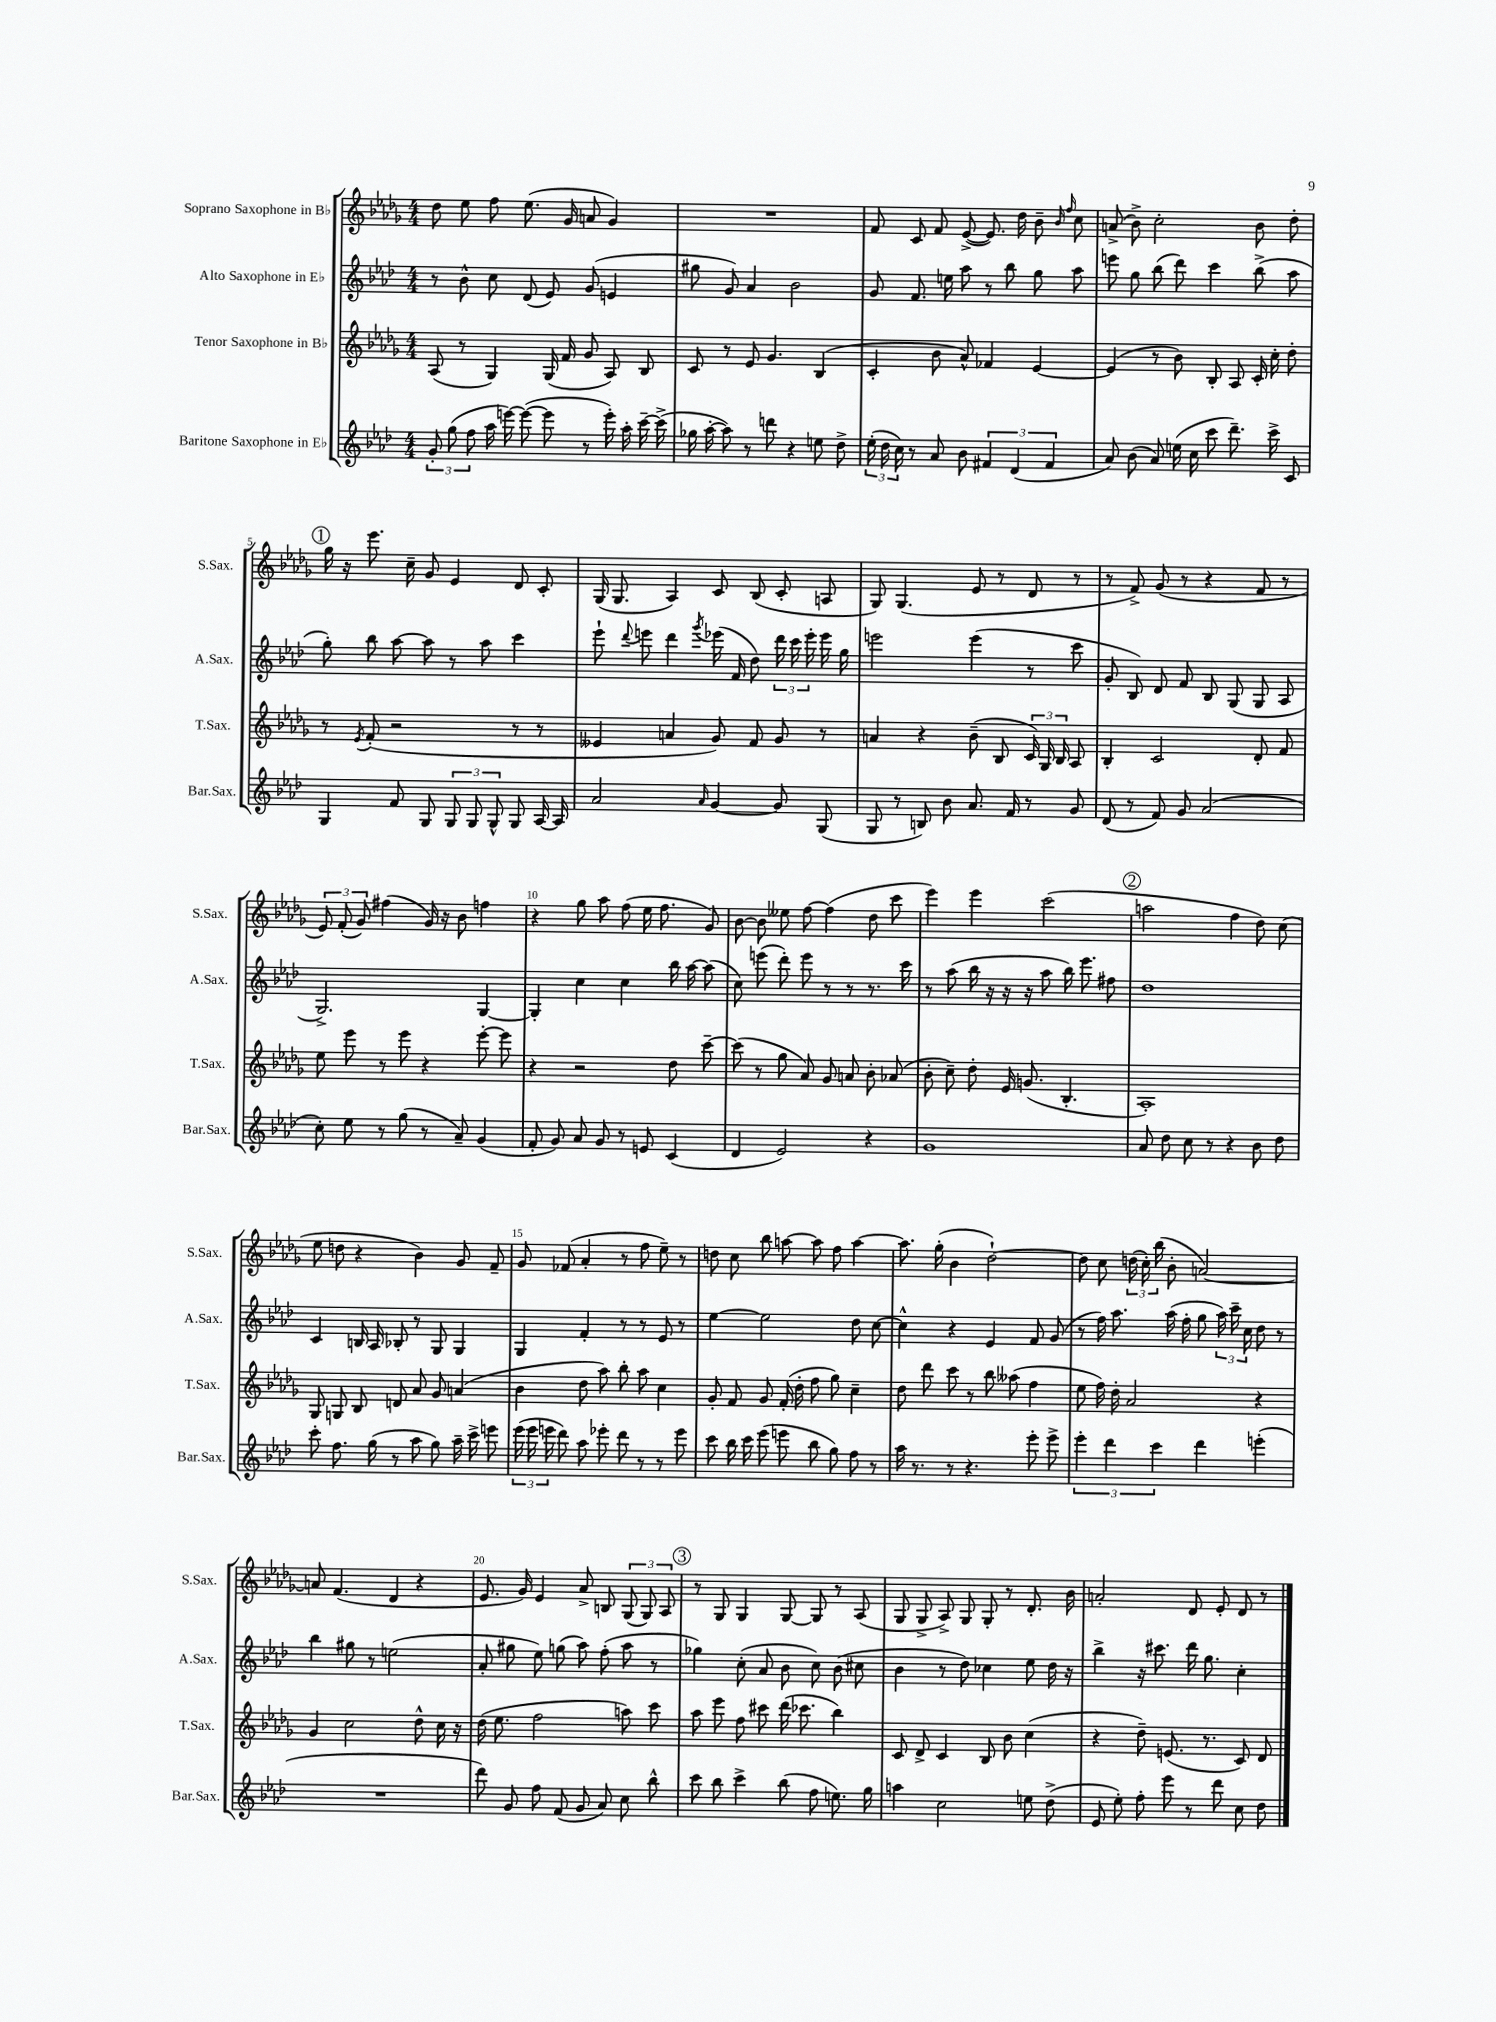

**kern	**kern	**kern	**kern
*staff4	*staff3	*staff2	*staff1
*clefG2	*clefG2	*clefG2	*clefG2
*k[b-e-a-d-]	*k[b-e-a-d-g-]	*k[b-e-a-d-]	*k[b-e-a-d-g-]
*M4/4	*M4/4	*M4/4	*M4/4
12g'	(8A-	8r	8dd-
(12gg	.	.	.
.	8r	8b-^^	8ee-
12ff	.	.	.
16aa-	4G-)	8cc	8ff
[16eee)	.	.	.
(8eee_	.	(8d-	(8.ee-
8eee]	(16G-	8e-)	.
.	16f	.	16g-
8r	8g-	(8g	8a
16eee')	8A-)	4e	4g-)
16aa-'	.	.	.
[16ccc~	8B-	.	.
(16ccc^]	.	.	.
=	=	=	=
16gg-	8c	8gg#	1r
[16aa-'	.	.	.
8aa-])	8r	8g)	.
8r	8e-	4a-	.
8ddd	4.g-	.	.
4r	.	2b-	.
8ee	(4B-	.	.
8dd-^	.	.	.
=	=	=	=
(24ee-'	4c'	8g	8f
24dd-	.	.	.
24cc)	.	.	.
8r	.	8.f	8c
8a-	8b-	.	8f
.	.	16ee	.
8b-	8a-^^)	8aa-	([8e-^
6f#	4f-	8r	8.e-])
.	.	8bb-	.
(6d-	.	.	.
.	.	.	16dd-
.	[4e-	8gg	8b-~
6f#	.	.	.
.	.	.	16qqb-
.	.	.	16qqff
.	.	8aa-	8cc
=	=	=	=
8a-)	(4e-]	8eee	(8a^
(8b-	.	8gg	8b-^)
8a-)	8r	(8bb-	2cc'
(16ee	8b-)	8ddd-)	.
16cc	.	.	.
8ccc	8B-'	4ccc	.
8.ddd-~)	8A-	.	.
.	16c'	(8bb-^	8b-
16ccc^	16cc'	.	.
8c	8dd-'	8aa-	8dd-'
=	=	=	=
4G	8r	8gg')	16gg-
.	.	.	16r
.	8qe-	.	.
.	(8f'	8bb-	8.eee-
8f	2r	[8aa-	.
.	.	.	16cc~
8G	.	8aa-]	8g-
12G	.	8r	4e-
12G	.	.	.
.	.	8aa-	.
12G^^	.	.	.
8G	8r	4ccc	8d-
[16A-	8r	.	8c'
16A-]	.	.	.
=	=	=	=
2a-	4e--	8eee-`	(16G-
.	.	.	8.G-
.	.	8qqddd-	.
.	.	8eee	.
.	4a	4ddd-	4A-)
16qqa-	.	8qggg	.
[4g	8g-)	(16eee-	8c
.	.	16f	.
.	8f	8dd-)	(8B-
8g]	8g-	24ddd-	8c'
.	.	24ccc	.
.	.	24eee-'	.
(8G	8r	16eee-	8A
.	.	16gg	.
=	=	=	=
8G	4a	2eee	8G-)
8r	.	.	(4.G-
8B)	4r	.	.
8b-	.	.	.
8.a-	(8b-~	(4eee	8e-
.	8B-	.	8r
16f	.	.	.
8r	24c)	8r	8d-
.	24G-	.	.
.	24B-	.	.
8g	8A-	8ccc	8r
=	=	=	=
(8d-	4B-'	8g'	8r
8r	.	8B-)	8f^)
8f)	2c	8d-	(8g-
8g	.	8f	8r
(2a-	.	8B-	4r
.	.	(8G	.
.	8d-'	8G	8f
.	8f	8A-	8r
=	=	=	=
8cc')	8ee-	2.G^)	12e-)
.	.	.	(12f'
8ee-	8eee-	.	.
.	.	.	12g-)
8r	8r	.	(4ff#
(8gg	8eee-	.	.
8r	4r	.	16g-)
.	.	.	16r
8a-~)	.	.	8b-
(4g	[8eee-'	[4G	4ff
.	8eee-]	.	.
=	=	=	=
8f'	4r	4G']	4r
8g)	.	.	.
8a-	2r	4cc	8gg-
8g	.	.	8aa-
8r	.	4cc	(8ff
8e	.	.	16ee-
.	.	.	8.ff
(4c	8dd-	16bb-	.
.	.	[16aa-	.
.	[8ccc~	(8aa-]	8g-)
=	=	=	=
4d-	(8ccc]	8cc)	[8b-
.	8r	(8eee	8b-]
2e-)	8gg-	8ddd-')	8ee--
.	8a-)	8eee	[8ff
.	8g-	8r	(4ff]
.	8a	8r	.
4r	8b-'	8.r	8dd-
.	(8a-	.	8ccc
.	.	16ccc	.
=	=	=	=
1g	8b-'	8r	4eee-)
.	8cc~)	(8aa-	.
.	8dd-'	16bb-	4eee-
.	.	16r	.
.	16e-	16r	.
.	(8.g	16r	.
.	.	8aa-	(2ccc
.	4.B-'	16bb-)	.
.	.	8.eee-	.
.	.	8ff#	.
=	=	=	=
8a-	1A-')	1dd-	2aa
8dd-	.	.	.
8cc	.	.	.
8r	.	.	.
4r	.	.	4ff
8b-	.	.	8dd-)
8dd-	.	.	(8cc
=	=	=	=
8ccc'	8G-	4c	8ee-
8.ff	8G	.	8dd
.	8B-	16B	4r
(16gg	.	16A-	.
8r	8d	8B-'	.
8aa-	8a-	8r	4b-)
8gg)	8g-	8G	.
16aa-~	(4a	4G	8g-
16ccc^	.	.	.
8eee	.	.	8f~
=	=	=	=
(24eee-	4b-	4G	8g-
24eee-	.	.	.
24eee	.	.	.
8ddd-)	.	.	(8f-
8aa-	8dd-	4f'	4a-'
8eee-'	8aa-)	.	.
8ddd-	8bb-'	8r	8r
8r	8aa-	8r	8ff
8r	4cc	8e-	8ee-~)
8eee-	.	8r	8r
=	=	=	=
8ccc	8g-'	[4ee-	8dd
16bb-	8f	.	8cc
16ccc	.	.	.
(8eee-	8g-	2ee-]	8bb-
8eee	(16f'	.	[8aa
.	16dd-'	.	.
8bb-	8ff	.	8aa]
8gg)	8gg-)	.	8ff
8ff	4cc~	8dd-	[4aa
8r	.	[8cc	.
=	=	=	=
16aa-	8dd-	4cc^^]	8.aa]
8.r	.	.	.
.	8ddd-	.	.
.	.	.	(16gg-'
8r	8ccc	4r	4b-
4.r	8r	.	.
.	8bb-	4e-	[2dd-`)
.	(8aa--	.	.
8eee-'	4ff	8f	.
8eee-^	.	(8g	.
=	=	=	=
6eee-'	8ee-	8r	8dd-]
.	16ff)	16ff)	8cc
6ddd-	.	.	.
.	16dd-'	8.aa-	.
.	2a-	.	(24dd
.	.	.	24cc')
6ccc	.	.	(24bb-
.	.	(16aa-	8b-'
.	.	16ff'	.
4ddd-	.	8gg	[2a)
.	.	24aa-)	.
.	.	24ccc~	.
.	.	24cc	.
(4eee'	4r	8dd-	.
.	.	8r	.
=	=	=	=
1r	4g-	4bb-	8a]
.	.	.	(4.f
.	2cc	8gg#	.
.	.	8r	.
.	.	(2ee	4d-
.	8dd-^^	.	4r
.	16cc	.	.
.	16r	.	.
=	=	=	=
8ddd-)	(16dd-	8a-'	8.e-
.	8.ee-	.	.
8g	.	8gg#	.
.	.	.	16g-)
8ff	2ff	8ee-)	4e-
(8f	.	(8gg	.
8g	.	8aa-)	8a-^
8a-)	.	(8ff'	8B
8cc	8aa)	8aa-	(12G-
.	.	.	12G-)
8bb-^^	8ccc	8r	.
.	.	.	12A-
=	=	=	=
8ccc	8aa-	4gg-)	8r
8bb-	8eee-	.	8G-
4ccc^	8ff	(8cc'	4G-
.	8ccc#	8a-	.
(8bb-	(16ddd-	8b-	[8G-
.	8.ccc-	.	.
8ff	.	8cc)	8G-]
8.ee)	4bb-)	(8b-	8r
.	.	8cc#	(8A-
16gg	.	.	.
=	=	=	=
4aa	8c	4b-	8G-
.	8d-^	.	8G-^
2cc	4c	8r	8A-^)
.	.	8dd-)	8G-
.	8B-	4cc-	8G-'
.	8b-	.	8r
8ee	(4cc	8ee-	8.d-'
(8dd-^	.	16dd-	.
.	.	16r	16b-
=	=	=	=
8e-	4r	4bb-^	2a'
8ee-')	.	.	.
8ff'	8dd-~)	16r	.
.	.	8.ccc#	.
8eee-	(8.e	.	.
8r	.	16ddd-	8d-
.	8.r	8.gg	.
8ddd-	.	.	8e-'
8cc	8c)	4cc'	8d-
8dd-	8d-	.	8r
==	==	==	==
*-	*-	*-	*-
